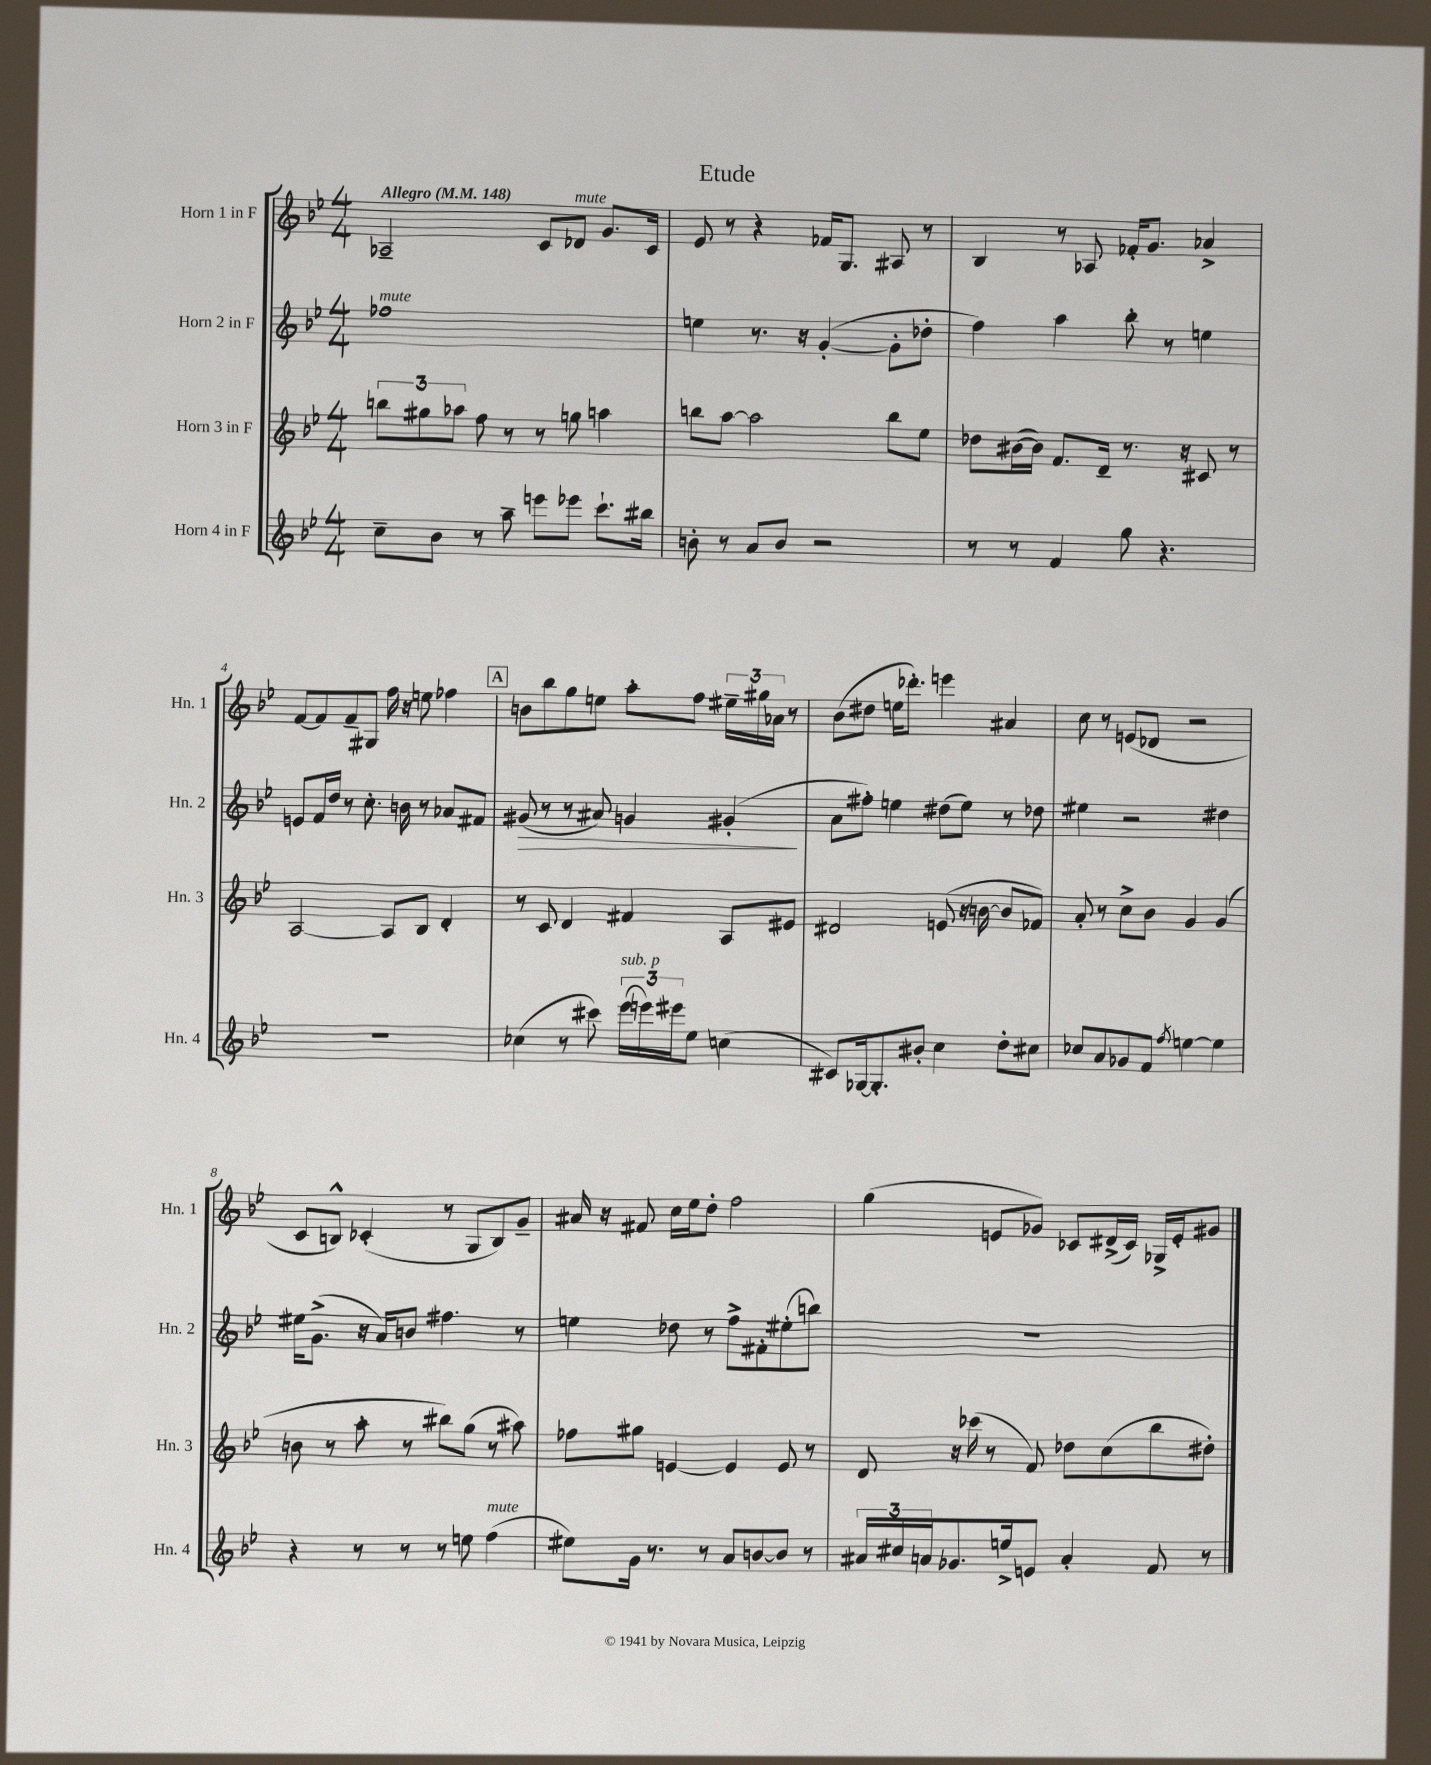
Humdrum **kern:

**kern	**kern	**kern	**dynam	**kern
*part4	*part3	*part2	*part2	*part1
*staff4	*staff3	*staff2	*staff2	*staff1
*I"Horn 4 in F	*I"Horn 3 in F	*I"Horn 2 in F	*	*I"Horn 1 in F
*I'Hn. 4	*I'Hn. 3	*I'Hn. 2	*	*I'Hn. 1
*clefG2	*clefG2	*clefG2	*	*clefG2
*k[b-e-]	*k[b-e-]	*k[b-e-]	*	*k[b-e-]
*M4/4	*M4/4	*M4/4	*	*M4/4
*MM148	*MM148	*MM148	*	*MM148
=1	=1	=1	=1	=1
!	!	!	!	!LO:TX:a:B:t=Allegro
!	!	!LO:TX:a:i:t=mute	!	!
8cc~\L	12bbn\L	1ff-X	.	2A-X~/
.	12gg#X\	.	.	.
8b-\J	.	.	.	.
.	12aa-X\J	.	.	.
8r	8ff\	.	.	.
8aa~\	8r	.	.	.
8eeen\L	8r	.	.	8c/L
!	!	!	!	!LO:TX:a:i:t=mute
8eee-X\J	8ggn\	.	.	8d-X/J
8.ccc`\L	4aan\	.	.	8.g/L
16bb#X\Jk	.	.	.	16c/Jk
=2	=2	=2	=2	=2
8bn'\	8bbn\L	4een\	.	8e-/
8r	[8aa\J	.	.	8r
8a/L	2aa\]	8.r	.	4r
8b/J	.	.	.	.
.	.	16r	.	.
2r	.	([4g'/	.	16f-X/KL
.	.	.	.	8.G/J
.	8bb\L	8g'\L]	.	8A#X/
.	8ee-\J	8dd-X'\J	.	8r
=3	=3	=3	=3	=3
8r	8dd-X\L	4ff\)	.	4B-/
8r	([16b#X\L	.	.	.
.	16b#\JJ])	.	.	.
4f/	8.f/L	4aa\	.	8r
.	.	.	.	8A-X/
.	16d~/Jk	.	.	.
8gg\	8.r	8bb-'\	.	16f-X'/KL
.	.	.	.	8.g/J
4.r	.	8r	.	.
.	16r	.	.	.
.	8c#X/	4een\	.	4a-X^/
.	8r	.	.	.
!!LO:LB:g=z
=4	=4	=4	=4	=4
1r	[2A/	8en/L	.	[8f/L
.	.	16f/L	.	8f/]
.	.	16dd/JJ	.	.
.	.	8r	.	8f~/
.	.	8.cc'\	.	8G#X/J
.	8A/L]	.	.	16ff\
.	.	16bn\	.	16r
.	8B-/J	8r	.	8een\
.	4d'/	8a-X/L	.	4ff-X\
.	.	8f#X/J	.	.
!!LO:REH:place=s1:t=A
=5	=5	=5	=5	=5
!	!	!	!LO:HP:b	!
(4cc-X\	8r	(8g#X/	>	8bn\L
.	8c/	8r	.	8bb-\
8r	4d/	8r	.	8gg\
8ccc#X\)	.	8a#X/)	.	8een\J
!LO:TX:a:i:t=sub. p	!	!	!	!
(24eee-\LL	4f#X/	4gn/	.	8aa'\L
24eeen\)	.	.	.	.
24eee#X\J	.	.	.	.
8ee-\J	.	.	.	8ff\J
(4ccn\	8A/L	(4g#X'/	.	24ee#X~\LL
.	.	.	.	24gg#X\
.	.	.	.	24a-X\JJ
.	8e#X/J	.	.	8r
.	.	.	]	.
=6	=6	=6	=6	=6
8c#X/L)	2d#X/	8a\L	.	(8b-\L
[16G-X/k	.	8ff#X'\J)	.	8dd#X\J
8.G-'/]	.	.	.	.
.	.	4een\	.	16een\KL
.	.	.	.	8.ddd-X'\J)
8b#X'/J	.	.	.	.
4cc\	(8en/	(8dd#X\L	.	4eeen\
.	16r	8ee\J)	.	.
.	[16bn\	.	.	.
8dd'\L	8b/L]	8r	.	4a#X/
8cc#X\J	8f-X/J)	8dd-X\	.	.
=7	=7	=7	=7	=7
8cc-X/L	8a'/	4ee#X\	.	8cc\
8a/	8r	.	.	8r
8g-X/	8cc^\L	2r	.	(8en/L
8f/J	8b-\J	.	.	8d-X/J
8qff/	.	.	.	.
[4een\	4g/	.	.	2r
4ee\]	(4g/	4dd#X\	.	.
!!LO:LB:g=z
=8	=8	=8	=8	=8
4r	8bn\	16ee#X\KL	.	8c/L
.	.	(8.g^\J	.	.
.	8r	.	.	8Bn^^/J)
8r	8aa'\	16r	.	(4c-X'/
.	.	16a/KL)	.	.
8r	8r	8bn/J	.	.
8r	8bb#X\L)	4.ff#X\	.	8r
8een\	(8gg\J	.	.	8G/L
!LO:TX:a:i:t=mute	!	!	!	!
(4ff\	8r	.	.	8B/)
.	8aa#X\)	8r	.	8g~/J
=9	=9	=9	=9	=9
8ee#X\L)	8ff-X\L	4een\	.	16a#X/
.	.	.	.	16r
16g\Jk	8gg#X\J	.	.	8f#X/
8.r	.	.	.	.
.	[4en/	8dd-X\	.	16cc\LL
.	.	.	.	16ee-\J
8r	.	8r	.	8dd'\J
8a/L	4e/]	8ff^\L	.	2ff\
[8bn/	.	8f#X'\	.	.
8b/J]	8e/	(8ee#X'\	.	.
8r	8r	8bbn\J)	.	.
=10	=10	=10	=10	=10
24a#X/LL	8d/	1r	.	(4gg\
24cc#X/	.	.	.	.
24an/J	.	.	.	.
8.g-X/	16r	.	.	.
.	(16ccc-X\	.	.	.
.	8r	.	.	8en/L
16een^/k	.	.	.	.
8en/J	8f/)	.	.	8g-X/J)
4a'/	8dd-X\L	.	.	8c-X/L
.	(8cc\	.	.	(16d#X^/L
.	.	.	.	16c-/JJ)
8f/	8bb-\	.	.	16G-X^/LL
.	.	.	.	16e'/J
8r	8dd#X'\J)	.	.	8g#X/J
==	==	==	==	==
*-	*-	*-	*-	*-
